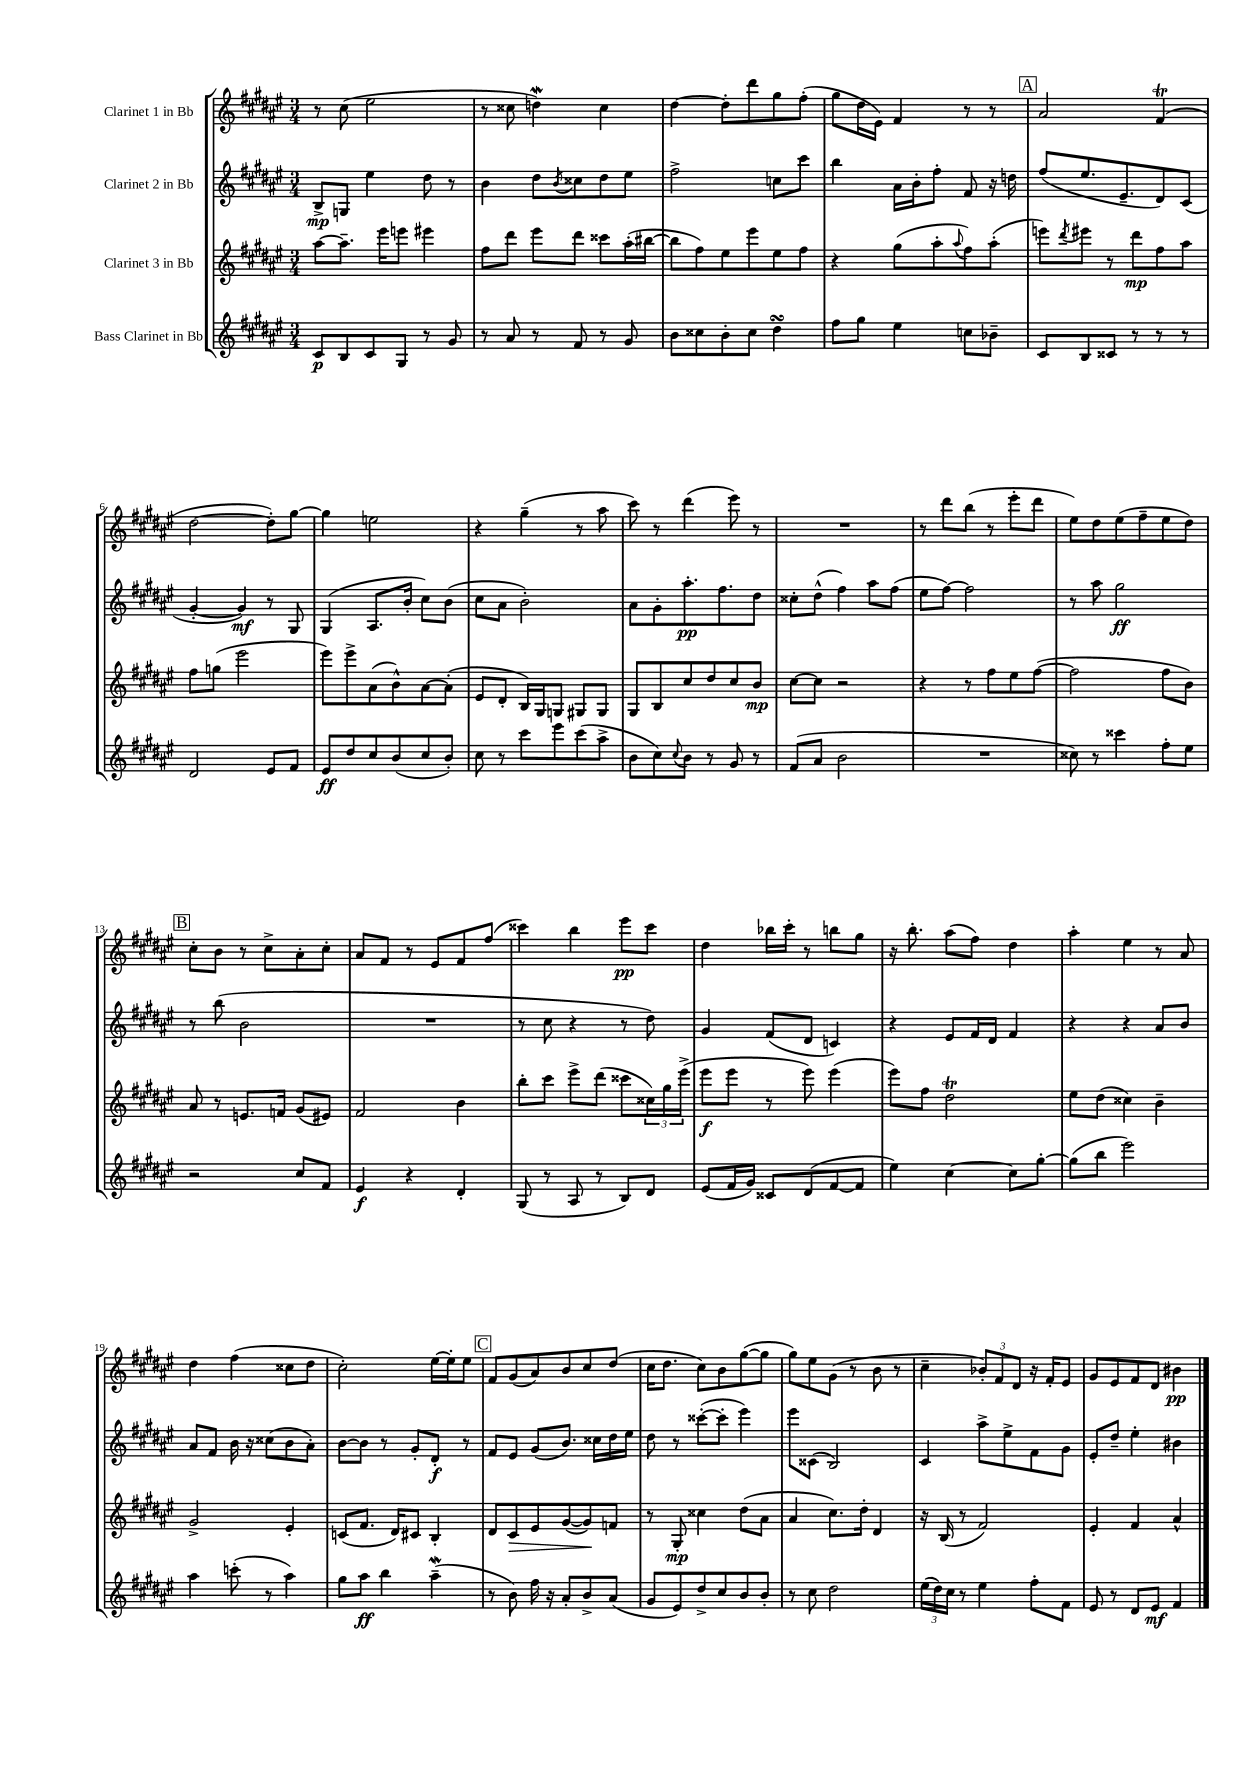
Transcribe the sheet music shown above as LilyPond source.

<<
\new StaffGroup <<
\new Staff = "s0" \with { instrumentName = "Clarinet 1 in Bb" } {
    \clef treble \key fis \major \numericTimeSignature \time 3/4
    r8 cis''8( eis''2 |
    r8 cisis''8 d''4\mordent) cisis''4 |
    dis''4~ dis''8-. dis'''8 gis''8 fis''8-.( |
    gis''8 dis''16 eis'16) fis'4 r8 r8 |
    \mark \markup { \box "A" } ais'2 fis'4\trill( |
    dis''2~ dis''8-.) gis''8~ |
    gis''4 e''2 |
    r4 gis''4--( r8 ais''8 |
    cis'''8) r8 dis'''4( eis'''8) r8 |
    R2. |
    r8 dis'''8 b''8( r8 eis'''8-. dis'''8 |
    eis''8) dis''8 eis''8( fis''8-- eis''8 dis''8) |
    \mark \markup { \box "B" } cis''8-. b'8 r8 cis''8-> ais'8-. cis''8-. |
    ais'8 fis'8 r8 eis'8 fis'8 fis''8( |
    cisis'''4) b''4 eis'''8\pp cisis'''8 |
    dis''4 bes''16 cis'''16-. r8 b''8 gis''8 |
    r16 b''8.-. ais''8( fis''8) dis''4 |
    ais''4-. eis''4 r8 ais'8 |
    dis''4 fis''4( cisis''8 dis''8 |
    cis''2-.) eis''16~ eis''16-. eis''8 |
    \mark \markup { \box "C" } fis'8 gis'8( ais'8) b'8 cis''8 dis''8( |
    cis''16 dis''8. cis''8) b'8 gis''8~( gis''8 |
    gis''8) eis''8 gis'8( r8 b'8 r8 |
    cis''4-- \tuplet 3/2 { bes'8-.) fis'8 dis'8 } r16 fis'16-. eis'8 |
    gis'8 eis'8 fis'8 dis'8 bis'4\pp \bar "|." |
}
\new Staff = "s1" \with { instrumentName = "Clarinet 2 in Bb" } {
    \clef treble \key fis \major \numericTimeSignature \time 3/4
    b8->\mp g8 eis''4 dis''8 r8 |
    b'4 dis''8 \acciaccatura { b'8 } cisis''8 dis''8 eis''8 |
    fis''2-> c''8 cis'''8 |
    b''4 ais'16 b'16-. fis''8-. fis'8 r16 d''16 |
    \mark \markup { \box "A" } fis''8( eis''8. eis'8.-- dis'8) cis'8( |
    gis'4~-. gis'4\mf) r8 gis8 |
    gis4( ais8. b'16-. cis''8) b'8( |
    cis''8 ais'8 b'2-.) |
    ais'8 gis'8-. ais''8.-.\pp fis''8. dis''8 |
    cisis''8-. dis''8-^( fis''4) ais''8 fis''8( |
    eis''8 fis''8~) fis''2 |
    r8 ais''8 gis''2\ff |
    \mark \markup { \box "B" } r8 b''8( b'2 |
    R2. |
    r8 cis''8 r4 r8 dis''8) |
    gis'4 fis'8( dis'8 c'4) |
    r4 eis'8 fis'16 dis'16 fis'4 |
    r4 r4 ais'8 b'8 |
    ais'8 fis'8 b'16 r16 cisis''8( b'8 ais'8-.) |
    b'8~ b'8 r8 gis'8-. dis'8-.\f r8 |
    \mark \markup { \box "C" } fis'8 eis'8 gis'8( b'8.) cisis''16 dis''16 eis''16 |
    dis''8 r8 cisis'''8~-.( cisis'''8-. eis'''4) |
    eis'''8 cisis'8( b2) |
    cis'4 ais''8-> eis''8-> fis'8 gis'8 |
    eis'8-. dis''8-- eis''4-. bis'4 \bar "|." |
}
\new Staff = "s2" \with { instrumentName = "Clarinet 3 in Bb" } {
    \clef treble \key fis \major \numericTimeSignature \time 3/4
    ais''8~ ais''8.-- eis'''16 e'''8 eis'''4 |
    fis''8 dis'''8 eis'''8 dis'''8 cisis'''8 ais''16-.( bis''16~ |
    bis''8 fis''8) eis''8 eis'''8 eis''8 fis''8 |
    r4 gis''8( ais''8-. \appoggiatura { ais''8 } fis''8) ais''8-.( |
    \mark \markup { \box "A" } e'''8) \acciaccatura { dis'''8 } eis'''8 r8 dis'''8\mp fis''8 ais''8 |
    fis''8 g''8( eis'''2 |
    eis'''8) eis'''8-> ais'8( b'8-^) ais'8~ ais'8-.( |
    eis'8 dis'8-. b16) gis16 g8 gis8 gis8 |
    gis8 b8 cis''8 dis''8 cis''8 b'8\mp |
    cis''8~ cis''8 r2 |
    r4 r8 fis''8 eis''8 fis''8~( |
    fis''2 fis''8 b'8) |
    \mark \markup { \box "B" } ais'8 r8 e'8. f'16 gis'8( eis'8) |
    fis'2 b'4 |
    b''8-. cis'''8 eis'''8-> dis'''8( cisis'''8 \tuplet 3/2 { cisis''16) gis''16 eis'''16->( } |
    eis'''8\f eis'''8 r8 eis'''8) eis'''4( |
    eis'''8) fis''8 dis''2\trill |
    eis''8 dis''8( cisis''4) b'4-- |
    gis'2-> eis'4-. |
    c'8( fis'8. dis'16) cis'8 b4-. |
    \mark \markup { \box "C" } dis'8 cis'8\> eis'8 gis'8~( gis'8\!) f'8 |
    r8 gis8-.\mp cisis''4 dis''8( ais'8 |
    ais'4 cis''8.) dis''16-. dis'4 |
    r16 b16( r8 fis'2) |
    eis'4-. fis'4 ais'4-^ \bar "|." |
}
\new Staff = "s3" \with { instrumentName = "Bass Clarinet in Bb" } {
    \clef treble \key fis \major \numericTimeSignature \time 3/4
    cis'8\p b8 cis'8 gis8 r8 gis'8 |
    r8 ais'8 r8 fis'8 r8 gis'8 |
    b'8 cisis''8 b'8-. cisis''8 dis''4\turn |
    fis''8 gis''8 eis''4 c''8 bes'8-- |
    \mark \markup { \box "A" } cis'8 b8 cisis'8 r8 r8 r8 |
    dis'2 eis'8 fis'8 |
    eis'8\ff dis''8 cis''8 b'8( cis''8 b'8-.) |
    cis''8 r8 cis'''8 eis'''8 cis'''8( ais''8-> |
    b'8 cis''8) \appoggiatura { cis''8 } b'8 r8 gis'8 r8 |
    fis'8( ais'8 b'2 |
    R2. |
    cisis''8) r8 cisis'''4 fis''8-. eis''8 |
    \mark \markup { \box "B" } r2 cis''8 fis'8 |
    eis'4\f r4 dis'4-. |
    gis8( r8 ais8 r8 b8) dis'8 |
    eis'8( fis'16 gis'16) cisis'8 dis'8( fis'8~ fis'8 |
    eis''4) cis''4~ cis''8 gis''8~-. |
    gis''8( b''8 eis'''2) |
    ais''4 c'''8-.( r8 ais''4) |
    gis''8 ais''8\ff b''4 ais''4--\mordent( |
    \mark \markup { \box "C" } r8 b'8) fis''16 r16 ais'8-. b'8-> ais'8( |
    gis'8 eis'8) dis''8-> cis''8 b'8 b'8-. |
    r8 cis''8 dis''2 |
    \tuplet 3/2 { eis''16( dis''16) cis''16 } r8 eis''4 fis''8-. fis'8 |
    eis'8 r8 dis'8 eis'8\mf fis'4 \bar "|." |
}
>>
>>
